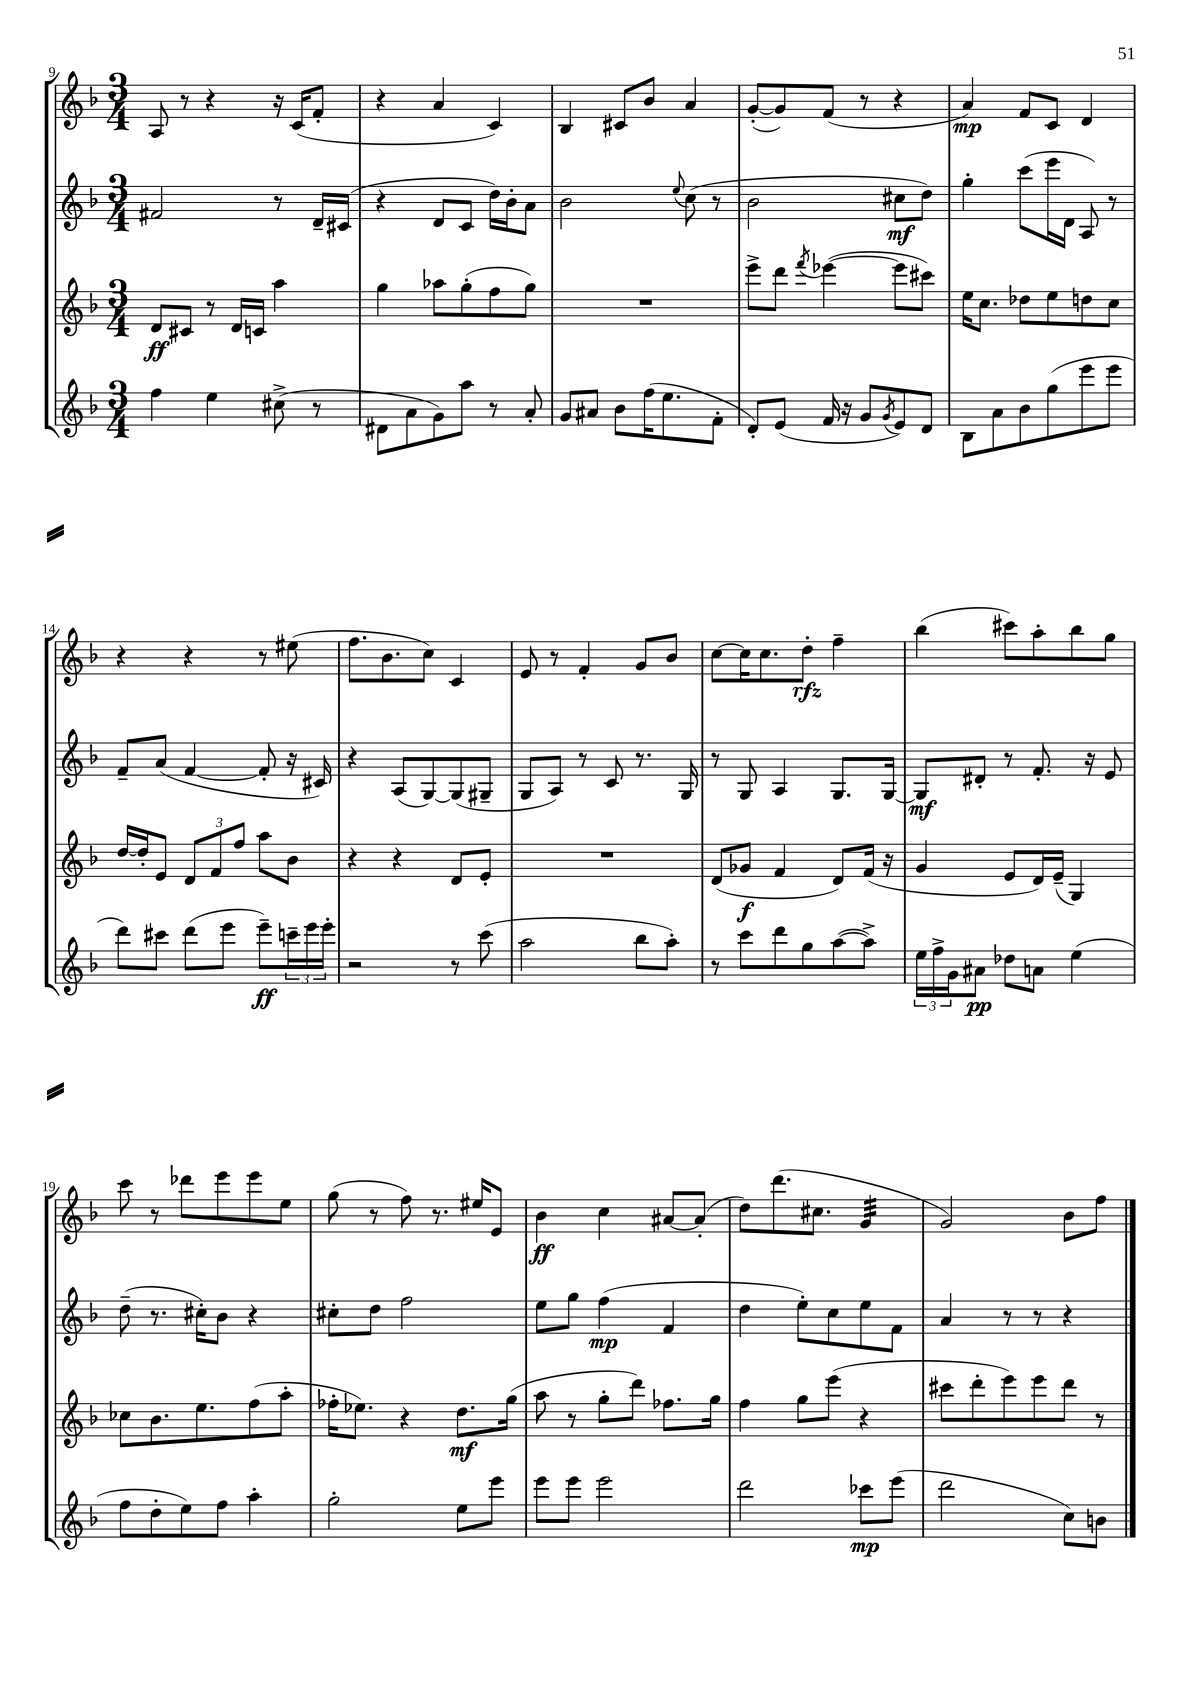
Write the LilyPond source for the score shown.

<<
\new StaffGroup <<
\new Staff = "s0" {
    \clef treble \key f \major \numericTimeSignature \time 3/4
    a8 r8 r4 r16 c'16( f'8-. |
    r4 a'4 c'4) |
    bes4 cis'8 bes'8 a'4 |
    g'8~-.( g'8) f'8( r8 r4 |
    a'4\mp) f'8 c'8 d'4 |
    r4 r4 r8 eis''8( |
    f''8. bes'8. c''8) c'4 |
    e'8 r8 f'4-. g'8 bes'8 |
    c''8~ c''16 c''8. d''8-.\rfz f''4-- |
    bes''4( cis'''8) a''8-. bes''8 g''8 |
    c'''8 r8 des'''8 e'''8 e'''8 e''8 |
    g''8( r8 f''8) r8. eis''16 e'8 |
    bes'4\ff c''4 ais'8~ ais'8-.( |
    d''8) d'''8.( cis''8. g'4:32 |
    g'2) bes'8 f''8 \bar "|." |
}
\new Staff = "s1" {
    \clef treble \key f \major \numericTimeSignature \time 3/4
    fis'2 r8 d'16-- cis'16( |
    r4 d'8 c'8 d''16) bes'16-. a'8 |
    bes'2 \appoggiatura { e''8 } c''8( r8 |
    bes'2 cis''8\mf d''8) |
    g''4-. c'''8( e'''16 d'16 a8) r8 |
    f'8-- a'8( f'4~ f'8-. r16 cis'16) |
    r4 a8( g8~) g8( gis8-- |
    g8 a8) r8 c'8 r8. g16 |
    r8 g8 a4 g8. g16~ |
    g8\mf dis'8-. r8 f'8.-. r16 e'8 |
    d''8--( r8. cis''16-.) bes'8 r4 |
    cis''8-. d''8 f''2 |
    e''8 g''8 f''4\mp( f'4 |
    d''4 e''8-.) c''8 e''8 f'8 |
    a'4 r8 r8 r4 \bar "|." |
}
\new Staff = "s2" {
    \clef treble \key f \major \numericTimeSignature \time 3/4
    d'8\ff cis'8 r8 d'16 c'16 a''4 |
    g''4 aes''8 g''8-.( f''8 g''8) |
    R2. |
    e'''8-> d'''8 \acciaccatura { f'''8 } ees'''4~( ees'''8 cis'''8) |
    e''16 c''8. des''8 e''8 d''8 c''8 |
    d''16~ d''16-. e'8 \tuplet 3/2 { d'8 f'8 f''8 } a''8 bes'8 |
    r4 r4 d'8 e'8-. |
    R2. |
    d'8( ges'8\f f'4 d'8) f'16( r16 |
    g'4 e'8 d'16) e'16--( g4) |
    ces''8 bes'8. e''8. f''8( a''8-. |
    fes''16-. ees''8.) r4 d''8.\mf g''16( |
    a''8 r8 g''8-. d'''8) fes''8. g''16 |
    f''4 g''8 e'''8( r4 |
    cis'''8 d'''8-. e'''8) e'''8 d'''8 r8 \bar "|." |
}
\new Staff = "s3" {
    \clef treble \key f \major \numericTimeSignature \time 3/4
    f''4 e''4 cis''8->( r8 |
    dis'8 a'8 g'8) a''8 r8 a'8-. |
    g'8 ais'8 bes'8 f''16( e''8. f'8-. |
    d'8-.) e'8( f'16 r16 g'8 \acciaccatura { g'8 } e'8) d'8 |
    bes8 a'8 bes'8 g''8( e'''8 e'''8 |
    d'''8) cis'''8 d'''8( e'''8 e'''8--\ff) \tuplet 3/2 { c'''16-- e'''16 e'''16-. } |
    r2 r8 c'''8( |
    a''2 bes''8 a''8-.) |
    r8 c'''8 d'''8 g''8 a''8~( a''8->) |
    \tuplet 3/2 { e''16 f''16-> g'16 } ais'8\pp des''8 a'8 e''4( |
    f''8 d''8-. e''8) f''8 a''4-. |
    g''2-. e''8 e'''8 |
    e'''8 e'''8 e'''2 |
    d'''2 ces'''8\mp e'''8( |
    d'''2 c''8) b'8 \bar "|." |
}
>>
>>
\layout { \context { \Score currentBarNumber = #9 } }
